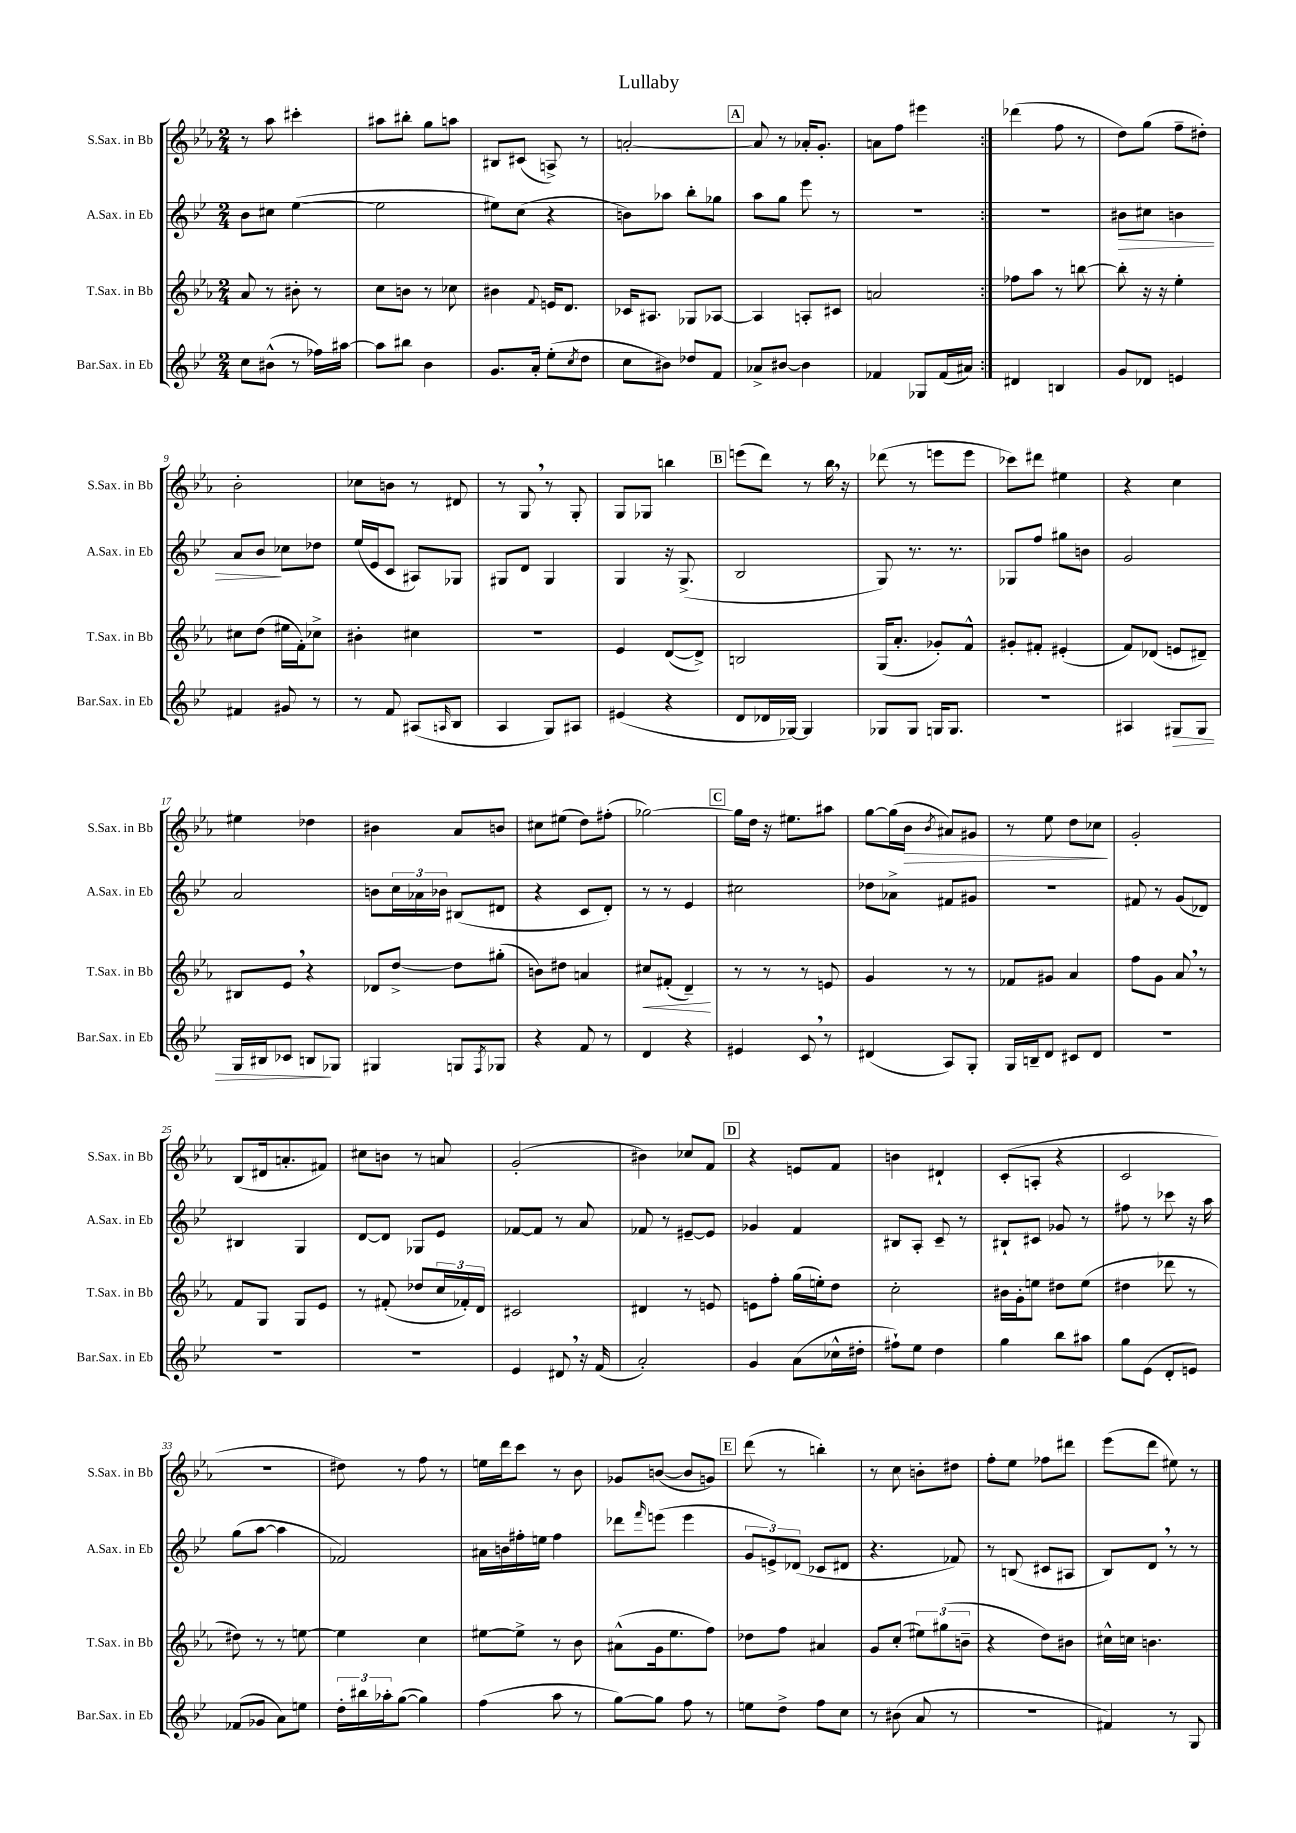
\header { title = "Lullaby" }
<<
\new StaffGroup <<
\new Staff = "s0" \with { instrumentName = "S.Sax. in Bb" shortInstrumentName = "S.Sax. in Bb" } {
    \clef treble \key ees \major \numericTimeSignature \time 2/4
    \repeat volta 2 { r8 aes''8 cis'''4-. |
    ais''8 bis''8-. g''8 a''8 |
    bis8 cis'8( a8->) r8 |
    a'2~-. |
    \mark \markup { \box "A" } a'8 r8 aes'16-. g'8.-. |
    a'8 f''8 eis'''4 | }
    des'''4( f''8 r8 |
    d''8) g''8( f''8-- dis''8-.) |
    bes'2-. |
    ces''8 b'8 r8 dis'8 |
    r8 g8 \breathe r8 g8-. |
    g8 ges8 b''4 |
    \mark \markup { \box "B" } e'''8( d'''8) r8 bes''16 \breathe r16 |
    des'''8( r8 e'''8 e'''8 |
    ces'''8) dis'''8 eis''4 |
    r4 c''4 |
    eis''4 des''4 |
    bis'4 aes'8 b'8 |
    cis''8 eis''8( d''8) fis''8-.( |
    ges''2~) |
    \mark \markup { \box "C" } ges''16 d''16 r16 eis''8. ais''8 |
    g''8~ g''16( bes'16\> \acciaccatura { bes'8 } ais'8) gis'8 |
    r8 ees''8 d''8 ces''8\! |
    g'2-. |
    bes8( dis'16 a'8.-. fis'8) |
    cis''8 b'8 r8 a'8 |
    g'2-.( |
    bis'4) ces''8 f'8 |
    \mark \markup { \box "D" } r4 e'8 f'8 |
    b'4 dis'4-! |
    c'8-.( a8-. r4 |
    c'2 |
    R2 |
    dis''8) r8 f''8 r8 |
    e''16 d'''16 c'''8 r8 bes'8 |
    ges'8 b'8~( b'8 g'8) |
    \mark \markup { \box "E" } d'''8( r8 b''4-.) |
    r8 c''8 b'8-. dis''8 |
    f''8-. ees''8 fes''8 dis'''8 |
    ees'''8( d'''8 eis''8) r8 \bar "|." |
}
\new Staff = "s1" \with { instrumentName = "A.Sax. in Eb" shortInstrumentName = "A.Sax. in Eb" } {
    \clef treble \key bes \major \numericTimeSignature \time 2/4
    \repeat volta 2 { bes'8 cis''8 ees''4~( |
    ees''2 |
    eis''8) c''8( r4 |
    b'8) aes''8 bes''8-. ges''8 |
    \mark \markup { \box "A" } a''8 g''8 ees'''8 r8 |
    R2 | }
    R2 |
    bis'8\> cis''8 b'4 |
    a'8 bes'8\! ces''8 des''8 |
    ees''16( ees'16 c'8 ais8) ges8 |
    gis8 d'8 gis4 |
    g4 r16 g8.->( |
    \mark \markup { \box "B" } bes2 |
    g8) r8. r8. |
    ges8 f''8 gis''8 b'8 |
    g'2 |
    a'2 |
    b'8 \tuplet 3/2 { c''16 aes'16 bes'16 } bis8( dis'8 |
    r4 c'8 d'8-.) |
    r8 r8 ees'4 |
    \mark \markup { \box "C" } cis''2 |
    des''8 aes'8-> fis'8 gis'8 |
    r2 |
    fis'8 r8 g'8( des'8) |
    bis4 g4 |
    d'8~ d'8 ges8 ees'8 |
    fes'8~ fes'8 r8 a'8 |
    fes'8 r8 eis'8~-- eis'8 |
    \mark \markup { \box "D" } ges'4 f'4 |
    bis8 a8-. c'8-- r8 |
    bis8-! cis'8 ges'8 r8 |
    fis''8 r8 ces'''8 r16 a''16 |
    g''8( a''8~ a''4 |
    fes'2) |
    ais'16 b'16 fis''16-. e''16 fis''4 |
    des'''8 \grace { f'''16 } e'''8( e'''4 |
    \mark \markup { \box "E" } \tuplet 3/2 { g'8 e'8->) des'8( } ces'8 dis'8 |
    r4. fes'8) |
    r8 b8( cis'8 ais8 |
    bes8) d'8 \breathe r8 r8 \bar "|." |
}
\new Staff = "s2" \with { instrumentName = "T.Sax. in Bb" shortInstrumentName = "T.Sax. in Bb" } {
    \clef treble \key ees \major \numericTimeSignature \time 2/4
    \repeat volta 2 { aes'8 r8 bis'8-. r8 |
    c''8 b'8 r8 ces''8 |
    bis'4 \appoggiatura { f'8 } e'16 d'8. |
    ces'16 ais8. ges8 aes8~ |
    \mark \markup { \box "A" } aes4 a8-. cis'8 |
    a'2 | }
    fes''8 aes''8 r8 b''8~ |
    b''8-. r16 r16 ees''4-. |
    cis''8 d''8( eis''16 f'16-.) ces''8-> |
    bis'4-. cis''4 |
    R2 |
    ees'4 d'8~( d'8->) |
    \mark \markup { \box "B" } b2 |
    g16( aes'8.-. ges'8-.) f'8-^ |
    gis'8-. fis'8-. eis'4-.( |
    f'8) des'8( e'8 dis'8--) |
    bis8 ees'8 \breathe r4 |
    des'8 d''8~-> d''8 gis''8-.( |
    b'8) dis''8 a'4 |
    cis''8\< fis'8-.( d'4--\!) |
    \mark \markup { \box "C" } r8 r8 r8 e'8 |
    g'4 r8 r8 |
    fes'8 gis'8 aes'4 |
    f''8 g'8 aes'8 \breathe r8 |
    f'8 g8 g8 ees'8 |
    r8 fis'8-.( des''8 \tuplet 3/2 { c''16 fes'16-.) d'16 } |
    cis'2 |
    dis'4 r8 e'8 |
    \mark \markup { \box "D" } e'8 f''8-. g''16( e''16-.) d''8 |
    c''2-. |
    bis'16 g'16-. e''8 dis''8 e''8( |
    dis''4 des'''8 r8 |
    dis''8) r8 r8 e''8~ |
    e''4 c''4 |
    eis''8~ eis''8-> r8 bes'8 |
    ais'8-^( g'16 ees''8. f''8) |
    \mark \markup { \box "E" } des''8 f''8 ais'4 |
    g'8 c''8-.( \tuplet 3/2 { eis''8) gis''8( b'8-- } |
    r4 d''8) bis'8 |
    cis''16-^ c''16 b'4. \bar "|." |
}
\new Staff = "s3" \with { instrumentName = "Bar.Sax. in Eb" shortInstrumentName = "Bar.Sax. in Eb" } {
    \clef treble \key bes \major \numericTimeSignature \time 2/4
    \repeat volta 2 { c''8 bis'8-^( r8 fes''16) ais''16~ |
    ais''8 bis''8 bes'4 |
    g'8. a'16-. ees''8-.( \acciaccatura { c''8 } d''8 |
    c''8 bis'8) des''8 f'8 |
    \mark \markup { \box "A" } aes'8-> bis'8~ bis'4 |
    fes'4 ges8 fes'16( ais'16) | }
    dis'4 b4 |
    g'8 des'8 e'4 |
    fis'4 gis'8 r8 |
    r8 f'8 ais8( \grace { a16 } bes8 |
    a4 g8) ais8 |
    eis'4( r4 |
    \mark \markup { \box "B" } d'8 des'16 ges16~) ges4 |
    ges8 ges8 g16 g8. |
    r2 |
    ais4 gis8\> gis8 |
    g16 bis16 ces'8 b8\! ges8 |
    gis4 g8 \acciaccatura { f8 } ges8 |
    r4 f'8 r8 |
    d'4 r4 |
    \mark \markup { \box "C" } eis'4 c'8 \breathe r8 |
    dis'4( a8) g8-. |
    g16 b16-- d'8 cis'8 d'8 |
    R2 |
    R2 |
    R2 |
    ees'4 dis'8 \breathe r16 f'16( |
    a'2-.) |
    \mark \markup { \box "D" } g'4 a'8( ces''16-^ dis''16-. |
    fis''8-!) ees''8 d''4 |
    g''4 bes''8 ais''8 |
    g''8 ees'8( d'8-. e'8) |
    fes'8( ges'8 a'8) e''8 |
    \tuplet 3/2 { d''16-. bis''16 aes''16-. } g''8~( g''4) |
    f''4( a''8 r8 |
    g''8~) g''8 f''8 r8 |
    \mark \markup { \box "E" } e''8 d''8-> f''8 c''8 |
    r8 bis'8( a'8 r8 |
    r2 |
    fis'4) r8 g8 \bar "|." |
}
>>
>>
